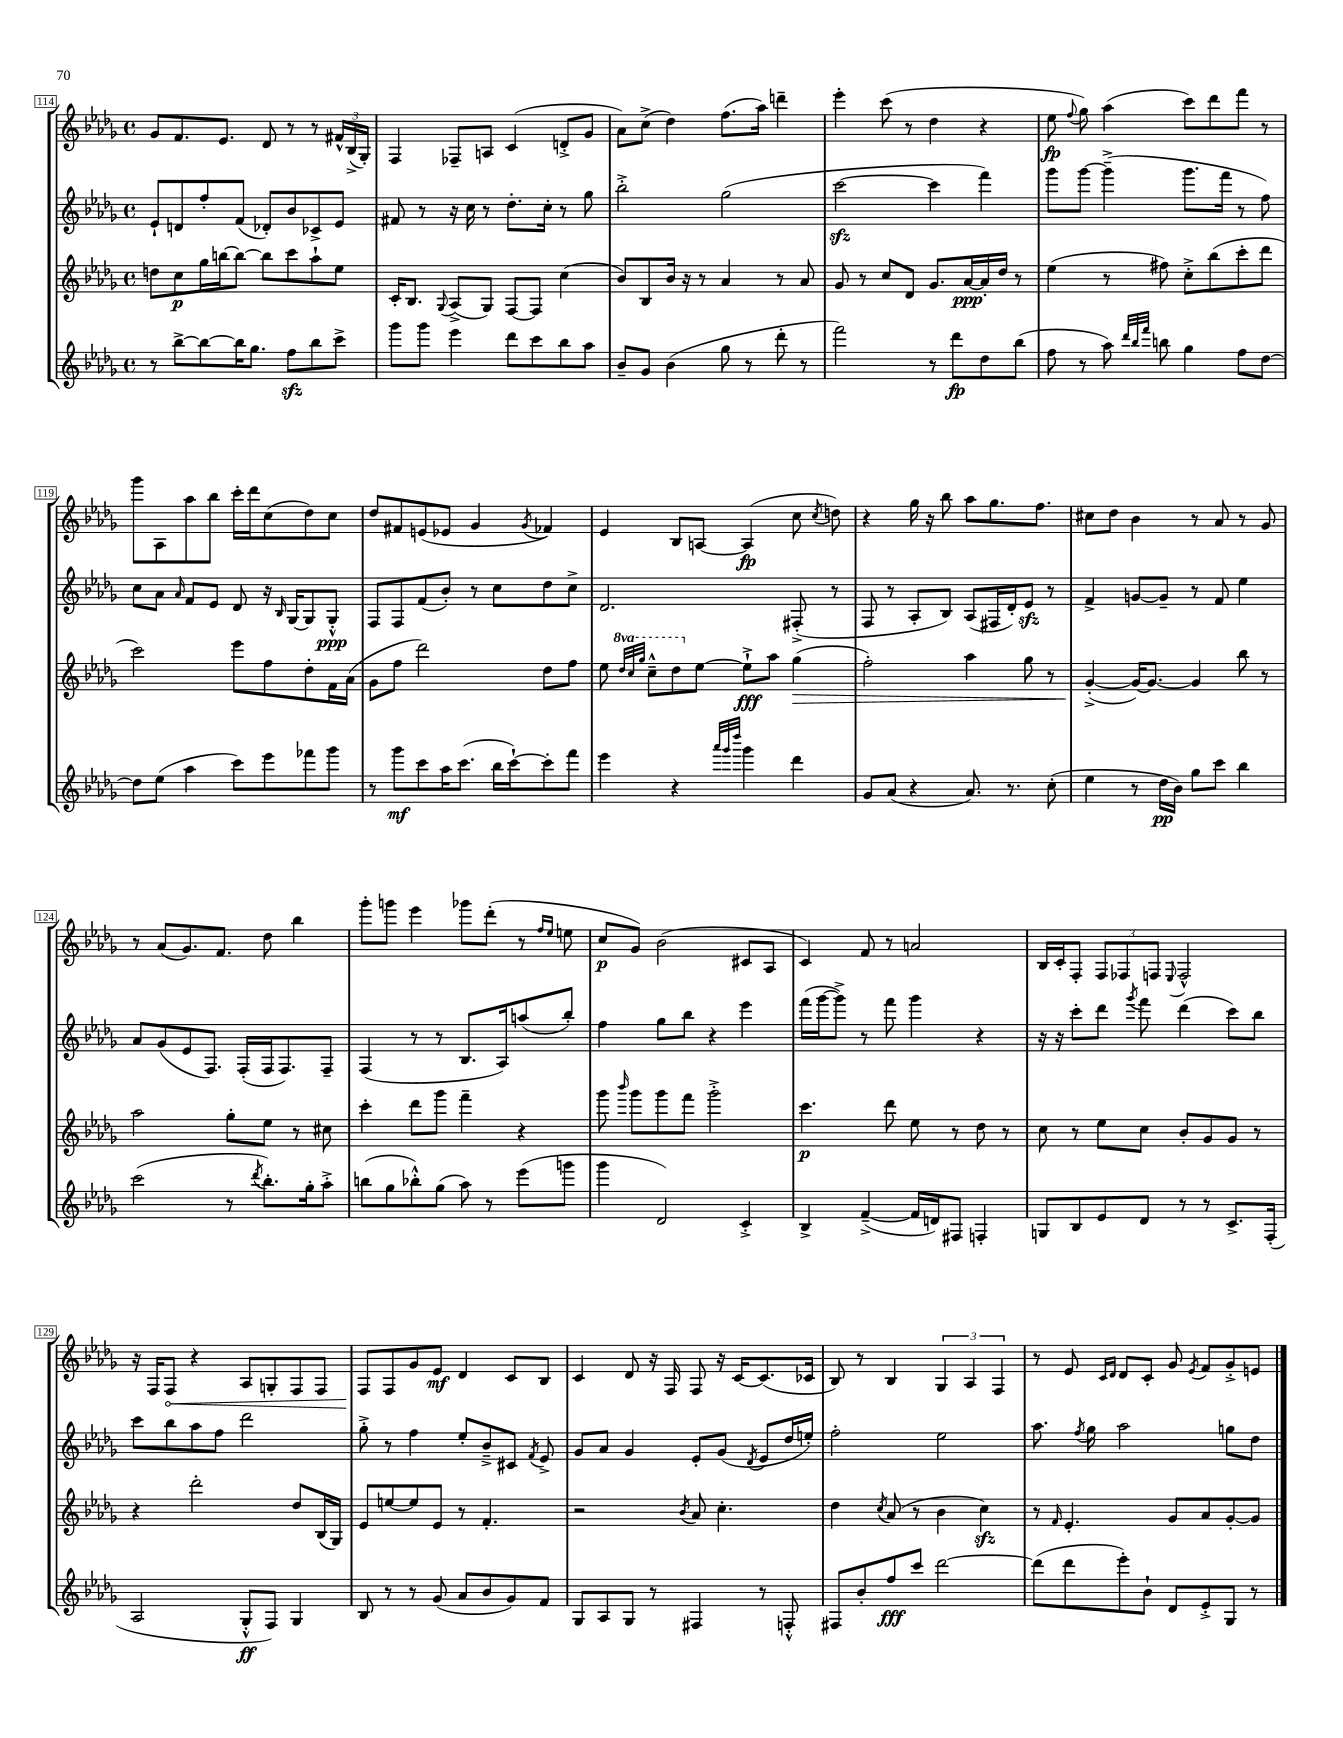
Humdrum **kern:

**kern	**kern	**kern	**kern
*staff4	*staff3	*staff2	*staff1
*clefG2	*clefG2	*clefG2	*clefG2
*k[b-e-a-d-g-]	*k[b-e-a-d-g-]	*k[b-e-a-d-g-]	*k[b-e-a-d-g-]
*M4/4	*M4/4	*M4/4	*M4/4
*met(c)	*met(c)	*met(c)	*met(c)
8r	8dd	8e-`	8g-
[8bb-^	8cc	8d	8.f
8bb-_	16gg-	8ff'	.
.	[16bb	.	8.e-
16bb-]	8bb_	(8f	.
8.gg-	.	.	.
.	8bb]	8d-')	8d-
8ff	8ccc	8b-	8r
8bb-	8aa-`	8c-^	8r
8ccc^	8ee-	8e-	24f#^^
.	.	.	(24B-^
.	.	.	24G-')
=	=	=	=
8ggg-	16c'	8f#	4F
.	8.B-	.	.
8ggg-	.	8r	.
.	8qqG-	.	.
4eee-	(8A-^	16r	8F-~
.	.	16cc	.
.	8G-)	8r	8A
8ddd-	[8F	8.dd-'	(4c
8ccc	8F]	.	.
.	.	16cc'	.
8bb-	(4cc	8r	8d'^
8aa-	.	8gg-	8g-
=	=	=	=
8b-~	8b-)	2bb-'^	8a-)
8g-	8B-	.	(8cc^
(4b-	16b-	.	4dd-)
.	16r	.	.
.	8r	.	.
8gg-	4a-	(2gg-	(8.ff
8r	.	.	.
.	.	.	16aa-)
8ddd-'	8r	.	4ddd~
8r	8a-	.	.
=	=	=	=
2fff)	8g-	[2ccc	4eee-'
.	8r	.	.
.	8cc	.	(8ccc
.	8d-	.	8r
8r	8.g-	4ccc]	4dd-
8ddd-	.	.	.
.	[16a-	.	.
8dd-	16a-']	4fff)	4r
.	16dd-	.	.
(8bb-	8r	.	.
=	=	=	=
8ff	(4ee-	8ggg-	8ee-
.	.	.	8qqff
8r	.	[8ggg-	8gg-)
8aa-)	8r	(4ggg-~^]	(4aa-
32qqddd-	.	.	.
32qqbb-	.	.	.
32qqfff	.	.	.
8bb	8ff#)	.	.
4gg-	8cc'^	8.ggg-	8ccc)
.	(8bb-	.	8ddd-
.	.	16fff	.
8ff	8ccc'	8r	8fff
[8dd-	8ddd-	8ff)	8r
=	=	=	=
8dd-]	2ccc)	8cc	8ggg-
(8ee-	.	8a-	8A-
.	.	16qqa-	.
4aa-	.	8f	8aa-
.	.	8e-	8bb-
8ccc)	8eee-	8d-	16ccc'
.	.	.	16ddd-
8eee-	8ff	16r	(8cc
.	.	16qqB-	.
.	.	[16G-	.
8fff-	8dd-'	8G-]	8dd-)
8ggg-	16f	8G-'^^	8cc
.	(16a-	.	.
=	=	=	=
8r	8g-	8F	8dd-
8ggg-	8ff	8F	8f#
8ccc	2ddd-)	(8f	(8e
16aa-	.	8b-')	8e-
(8.ccc	.	.	.
.	.	8r	4g-
16bb-	.	8cc	.
[16ccc`)	.	.	.
.	.	.	8qg-
8ccc']	8dd-	8dd-	4f-)
8fff	8ff	8cc^	.
=	=	=	=
4eee-	8ee-	2.d-	4e-
.	32qqddd-	.	.
.	32qqccc	.	.
.	32qqggg-	.	.
.	8ccc~^^	.	.
4r	8ddd-	.	8B-
.	[8ee-	.	[8A
32qqaaa-	.	.	.
32qqggg-	.	.	.
32qqdddd-	.	.	.
4ggg-	8ee-`^]	.	(4A]
.	8aa-	.	.
4ddd-	(4gg-	(8F#'^	8cc
.	.	.	8qcc
.	.	8r	8dd)
=	=	=	=
8g-	2ff')	8F	4r
(8a-	.	8r	.
4r	.	8A-'	16gg-
.	.	.	16r
.	.	8B-)	8bb-
8.a-)	4aa-	(8A-	8aa-
.	.	16F#	8.gg-
8.r	.	16d-')	.
.	8gg-	8e-	.
.	.	.	8.ff
(8cc'	8r	8r	.
=	=	=	=
4ee-	([4g-'^	4f^	8cc#
.	.	.	8dd-
8r	16g-_)	[8g	4b-
.	8.g-_	.	.
16dd-	.	8g~]	.
16b-)	.	.	.
8gg-	4g-]	8r	8r
8ccc	.	8f	8a-
4bb-	8bb-	4ee-	8r
.	8r	.	8g-
=	=	=	=
(2ccc	2aa-	8a-	8r
.	.	(8g-	(8a-
.	.	8e-	8.g-)
.	.	8.F)	.
.	.	.	8.f
8r	8gg-'	.	.
.	.	(16F'	.
8qddd-	.	.	.
8.bb-')	8ee-	16F	8dd-
.	.	8.F)	.
.	8r	.	4bb-
16gg-'	.	.	.
8aa-'^	8cc#	8F~	.
=	=	=	=
(8bb	4ccc'	(4F	8ggg-'
8gg-	.	.	8ggg
8bb-'^^)	8ddd-	8r	4eee-
(8gg-	8ggg-	8r	.
8aa-)	4fff~	8.B-	8ggg-
8r	.	.	(8ddd-'
.	.	16A-)	.
(8eee-	4r	(8aa	8r
.	.	.	16qqff
.	.	.	16qqee-
8ggg	.	8bb-')	8ee
=	=	=	=
4ggg-	8ggg-	4ff	8cc
.	16qqbbb-	.	.
.	8ggg-	.	8g-)
2d-)	8ggg-	8gg-	(2b-
.	8fff	8bb-	.
.	2ggg-'^	4r	.
4c'^	.	4eee-	8c#
.	.	.	8A-
=	=	=	=
4B-^	4.ccc	(16fff	4c)
.	.	[16ggg-	.
.	.	8ggg-^])	.
([4f~^	.	8r	8f
.	8ddd-	8fff	8r
16f]	8ee-	4ggg-	2a
16d)	.	.	.
8F#	8r	.	.
4F'	8dd-	4r	.
.	8r	.	.
=	=	=	=
8G	8cc	16r	16B-
.	.	16r	16c'
8B-	8r	8ccc'	8F'
8e-	8ee-	8ddd-	12F
.	.	.	12F-
.	.	8qggg-	.
8d-	8cc	8fff	.
.	.	.	12F
.	.	.	8qqE-
8r	8b-'	(4ddd-	2F^^
8r	8g-	.	.
8.c^	8g-	8ccc)	.
.	8r	8bb-	.
(16F'	.	.	.
=	=	=	=
2A-	4r	8ccc	16r
.	.	.	16F
.	.	8bb-	8F
.	2ddd-'	8aa-	4r
.	.	8ff	.
8G-'^^	.	2ddd-	8A-
8F)	.	.	8G'
4G-	8dd-	.	8F
.	(16B-	.	8F
.	16G-)	.	.
=	=	=	=
8B-	8e-	8gg-'^	8F
8r	[8ee	8r	8F
8r	8ee]	4ff	8g-
(8g-	8e-	.	8e-
8a-	8r	8ee-'	4d-
8b-	4.f'	8b-~^	.
8g-)	.	8c#	8c
.	.	8qf	.
8f	.	8e-^	8B-
=	=	=	=
8G-	2r	8g-	4c
8A-	.	8a-	.
8G-	.	4g-	8d-
8r	.	.	16r
.	.	.	16F
.	8qb-	.	.
4F#	8a-	8e-'	8F
.	4.cc'	(8g-	16r
.	.	.	[16c
.	.	8qd-	.
8r	.	8e-	(8.c]
8F'^^	.	16dd-	.
.	.	16ee')	16c-
=	=	=	=
8F#	4dd-	2ff'	8B-)
8b-'	.	.	8r
.	8qcc	.	.
8ff	(8a-	.	4B-
8ccc	8r	.	.
[2ddd-	4b-	2ee-	6G-
.	.	.	6A-
.	4cc)	.	.
.	.	.	6F
=	=	=	=
(8ddd-]	8r	8.aa-	8r
.	16qqf	.	.
8ddd-	4.e-'	.	8e-
.	.	8qff	.
.	.	16gg-	.
.	.	.	16qqc
.	.	.	16qqd-
8eee-')	.	2aa-	8d-
8b-`	.	.	8c'
8d-	8g-	.	8g-
.	.	.	8qe-
8e-'^	8a-	.	8f
8G-	[8g-'	8gg	8g-'^
8r	8g-]	8dd-	8e
==	==	==	==
*-	*-	*-	*-
